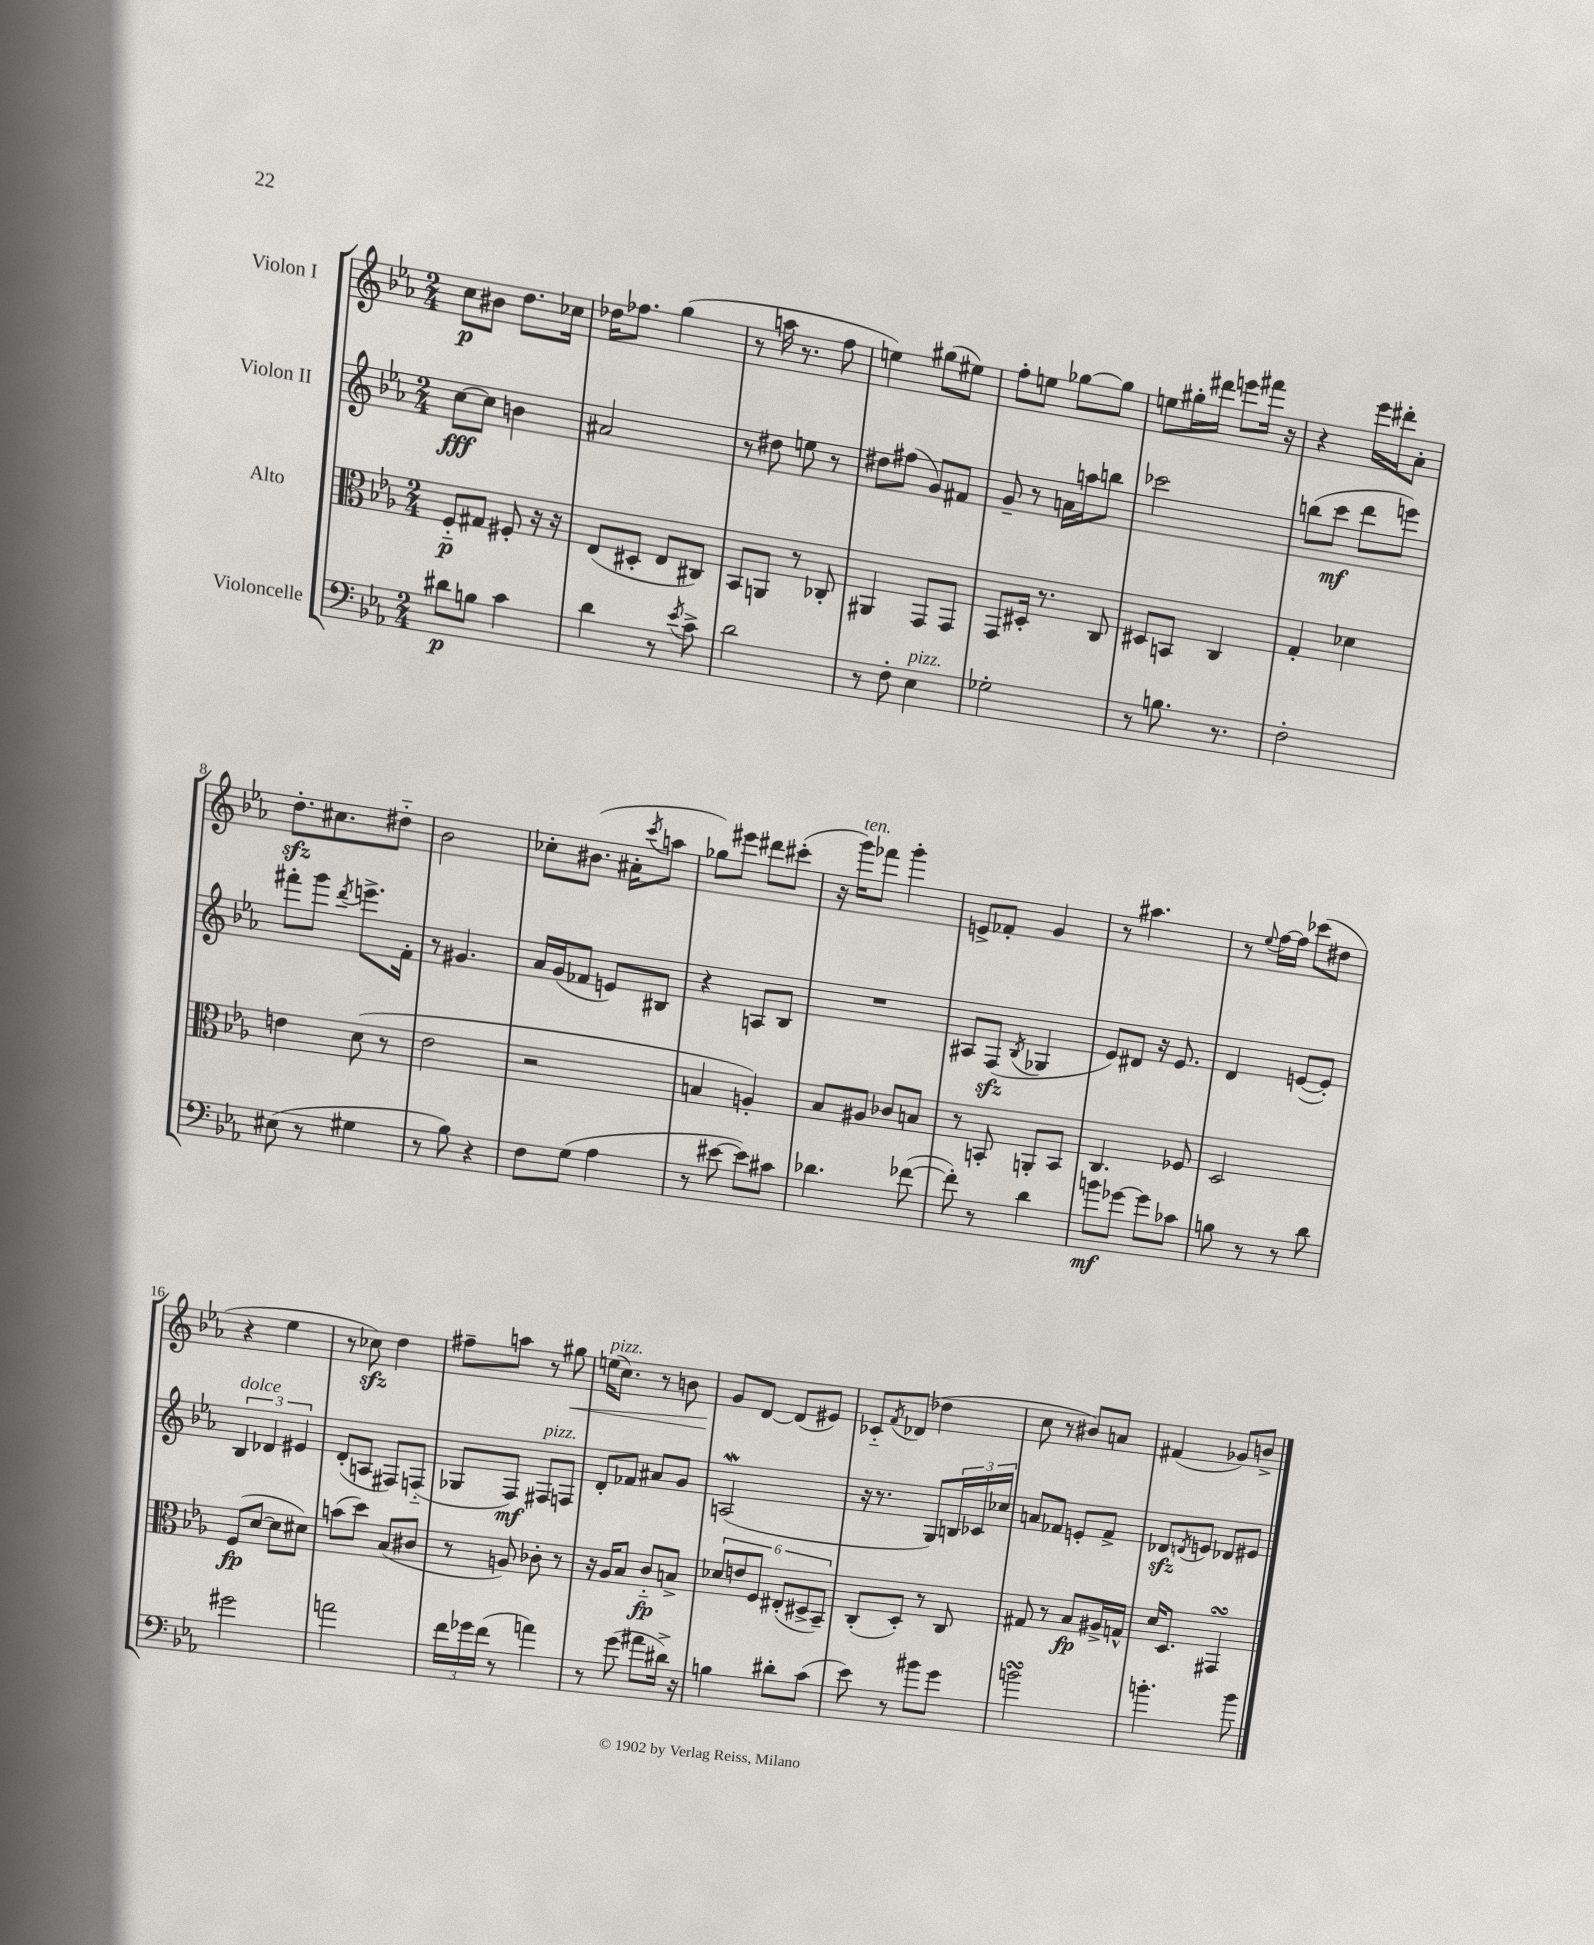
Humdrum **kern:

**kern	**dynam	**kern	**dynam	**kern	**dynam	**kern	**dynam
*part4	*part4	*part3	*part3	*part2	*part2	*part1	*part1
*staff4	*staff4	*staff3	*staff3	*staff2	*staff2	*staff1	*staff1
*I"Violoncelle	*	*I"Alto	*	*I"Violon II	*	*I"Violon I	*
*clefF4	*	*clefC3	*	*clefG2	*	*clefG2	*
*k[b-e-a-]	*	*k[b-e-a-]	*	*k[b-e-a-]	*	*k[b-e-a-]	*
*M2/4	*	*M2/4	*	*M2/4	*	*M2/4	*
=1	=1	=1	=1	=1	=1	=1	=1
8d#X\L	p	8F/L	p	[8cc\L	fff	8cc\L	p
8Bn\J	.	8G#X/J	.	8cc\J]	.	8b#X\J	.
4c\	.	8F#X'/	.	4bn\	.	8.dd\L	.
.	.	16r	.	.	.	.	.
.	.	16r	.	.	.	16cc-X\Jk	.
=2	=2	=2	=2	=2	=2	=2	=2
4d\	.	(8E-/L	.	2a#X/	.	16dd-X\KL	.
.	.	.	.	.	.	8.ff-X\J	.
.	.	8D#X'/J	.	.	.	.	.
8r	.	8E-/L	.	.	.	(4gg\	.
8qe-/	.	.	.	.	.	.	.
8c^\	.	8C#X/J)	.	.	.	.	.
=3	=3	=3	=3	=3	=3	=3	=3
2d\	.	8BB-/L	.	8r	.	8r	.
.	.	8AAn/J	.	8dd#X\	.	16aan\	.
.	.	.	.	.	.	8.r	.
.	.	8r	.	8een\	.	.	.
.	.	8C-X'/	.	8r	.	8ff\	.
=4	=4	=4	=4	=4	=4	=4	=4
8r	.	4AA#X/	.	8dd#X\L	.	4een\)	.
8F'\	.	.	.	(8ff#X\J	.	.	.
!LO:TX:a:i:t=pizz.	!	!	!	!	!	!	!
4E-\	.	8GG/L	.	8g/L)	.	(8gg#X\L	.
.	.	8GG/J	.	8f#X/J	.	8ee#X\J)	.
=5	=5	=5	=5	=5	=5	=5	=5
2G-X'\	.	8GG/L	.	8g~/	.	8ff'\L	.
.	.	16D#X'/Jk	.	8r	.	8een\J	.
.	.	8.r	.	.	.	.	.
.	.	.	.	16an\LL	.	[8gg-X\L	.
.	.	.	.	16aan\J	.	.	.
.	.	8C/	.	8bbn\J	.	8gg-\J]	.
=6	=6	=6	=6	=6	=6	=6	=6
8r	.	8D#X/L	.	2ccc-X\	.	8een\L	.
8.Bn\	.	8BBn/J	.	.	.	16gg#X'\L	.
.	.	.	.	.	.	16ddd#X\JJ	.
.	.	4C/	.	.	.	8eeen\L	.
8.r	.	.	.	.	.	.	.
.	.	.	.	.	.	16fff#X\Jk	.
.	.	.	.	.	.	16r	.
=7	=7	=7	=7	=7	=7	=7	=7
2F'\	.	4G'/	.	(8bbn\L	.	4r	.
.	.	.	.	8ccc\J	mf	.	.
.	.	4d-X\	.	8ddd\L	.	16eee-\LL	.
.	.	.	.	.	.	16ddd#X'\J	.
.	.	.	.	8eeen\J)	.	8a-'\J	.
!!LO:LB:g=z
=8	=8	=8	=8	=8	=8	=8	=8
(8E#X\	.	4en\	.	8fff#X'\L	.	8.ddzz'\L	.
8r	.	.	.	8ggg\J	.	.	.
.	.	.	.	.	.	8.cc#X\	.
.	.	.	.	8qddd/	.	.	.
4G#X\	.	(8d\	.	8.eeen^\L	.	.	.
.	.	8r	.	.	.	8dd#X\J	.
.	.	.	.	16f'\Jk	.	.	.
=9	=9	=9	=9	=9	=9	=9	=9
8r	.	2e-\	.	8r	.	2b-\	.
8B-\)	.	.	.	4.g#X/	.	.	.
4r	.	.	.	.	.	.	.
=10	=10	=10	=10	=10	=10	=10	=10
8F\L	.	2r	.	16a-/LL	.	8cc-X'\L	.
.	.	.	.	(16g/J	.	.	.
(8G\J	.	.	.	8f-X/J	.	(8.b#X\J	.
4A-\	.	.	.	8en/L)	.	.	.
.	.	.	.	.	.	16a#X'\KL	.
.	.	.	.	.	.	8qccc/	.
.	.	.	.	8B#X/J	.	8aan\J	.
=11	=11	=11	=11	=11	=11	=11	=11
8r	.	4Bn/	.	4r	.	8gg-X\L)	.
[8e#X\	.	.	.	.	.	8eee#X\J	.
8e#\L])	.	4An'/)	.	8An/L	.	8ddd#X\L	.
8c#X\J	.	.	.	8B-/J	.	(8ccc#X'\J	.
=12	=12	=12	=12	=12	=12	=12	=12
4.d-X\	.	8B-/L	.	2r	.	16r	.
!	!	!	!	!	!	!LO:TX:a:i:t=ten.	!
.	.	.	.	.	.	16ggg\KL)	.
.	.	8A#X/J	.	.	.	8fff-X\J	.
.	.	8c-X/L	.	.	.	4ggg'\	.
([8f-X\	.	8Bn/J	.	.	.	.	.
=13	=13	=13	=13	=13	=13	=13	=13
8f-'\])	.	8r	.	8A#X/L	.	8en^/L	.
8r	.	8BBn'/	.	(8Fzz/J	.	8f-X'/J	.
.	.	.	.	8qB-/	.	.	.
4d\	.	8AAn'/L	.	4G-X/	.	4g/	.
.	.	8BB/J	.	.	.	.	.
=14	=14	=14	=14	=14	=14	=14	=14
8bn\L	mf	4.C/	.	8e-/L)	.	8r	.
[8g-X\J	.	.	.	8d#X/J	.	4.aa#X\	.
8g-\L]	.	.	.	16r	.	.	.
.	.	.	.	8.e-/	.	.	.
8c-X\J	.	8F-X/	.	.	.	.	.
=15	=15	=15	=15	=15	=15	=15	=15
8Bn\	.	2D/	.	4d/	.	8r	.
.	.	.	.	.	.	8qqee-/	.
8r	.	.	.	.	.	[16ff\LL	.
.	.	.	.	.	.	16ff\JJ]	.
8r	.	.	.	([8en/L	.	(8ccc-X\L	.
8d\	.	.	.	8e'/J])	.	8dd#X\J	.
!!LO:LB:g=z
=16	=16	=16	=16	=16	=16	=16	=16
!	!	!	!	!LO:TX:a:i:t=dolce	!	!	!
2g#X\	.	(8F/L	fp	6B-/	.	4r	.
.	.	[8d/J	.	.	.	.	.
.	.	.	.	6d-X/	.	.	.
.	.	8d\L]	.	.	.	4ee-\	.
.	.	.	.	6e#X/	.	.	.
.	.	8d#X\J)	.	.	.	.	.
=17	=17	=17	=17	=17	=17	=17	=17
2an\	.	(8bn\L	.	(8d'/L	.	8r	.
.	.	8dd\J)	.	8An/J	.	8cc-Xzz\)	.
.	.	(8B-/L	.	8F#X/L)	.	4dd\	.
.	.	8c#X/J	.	(8Fn/J	.	.	.
=18	=18	=18	=18	=18	=18	=18	=18
24f\LL	.	8r	.	8G-X/L	.	8ff#X~\L	.
24g-X\	.	.	.	.	.	.	.
(24f\JJ	.	.	.	.	.	.	.
8r	.	8An/)	.	8F/J)	mf	8aan\J	.
!	!	!	!	!LO:TX:a:i:t=pizz.	!	!	!
4an\)	.	8c-X'\	.	8F#X/L	.	8r	.
!	!	!	!	!	!	!	!LO:HP:b
.	.	8r	.	8Fn/J	.	8gg#X\	<
=19	=19	=19	=19	=19	=19	=19	=19
!	!	!	!	!	!	!LO:TX:a:i:t=pizz.	!
8r	.	16r	.	8d'/L	.	(16een\KL	.
.	.	16A-/KL	.	.	.	8.cc\J)	.
(8g\	.	8B-/J	.	8f-X/J	.	.	.
8a#X\L	.	8c/L	fp	8a#X/L	.	8r	.
16d#X^\Jk)	.	8Bn^/J	.	8g/J	.	8bn\	.
16r	.	.	.	.	.	.	.
=20	=20	=20	=20	=20	=20	=20	=20
4Bn\	.	12d-X/L	.	(2AnW/	.	8g/L	.
.	.	12en/	.	.	.	.	.
.	.	.	.	.	.	[8d/J	[
.	.	12F/J	.	.	.	.	.
8d#X'\L	.	(12E#X'/L	.	.	.	(8d/L]	.
.	.	12D#X^/	.	.	.	.	.
(8c\J	.	.	.	.	.	8e#X/J)	.
.	.	12BB-~/J)	.	.	.	.	.
=21	=21	=21	=21	=21	=21	=21	=21
8e-\)	.	(8C'/L	.	16r	.	8c-X/L	.
.	.	.	.	8.r	.	.	.
.	.	.	.	.	.	8qf/	.
8r	.	8D'/J)	.	.	.	(8d-X/J	.
8b#X\L	.	8r	.	8G/L)	.	4dd-X\	.
8g\J	.	8C/	.	24Bn/L	.	.	.
.	.	.	.	24c-X/	.	.	.
.	.	.	.	24cc-X/JJ	.	.	.
=22	=22	=22	=22	=22	=22	=22	=22
2bnsSsS\	.	8G#X/	.	8an/L	.	8cc\	.
.	.	8r	.	8f-X/J	.	8r	.
.	.	8B-/L	fp	8en'/L	.	8b#X/L)	.
.	.	16A#X^/L	.	8f-^/J	.	8an/J	.
.	.	16Gn^^/JJ	.	.	.	.	.
=23	=23	=23	=23	=23	=23	=23	=23
4.bn'\	.	16d/KL	.	8d-Xzz/L	.	(4f#X/	.
.	.	8.D/J	.	.	.	.	.
.	.	.	.	8qdn/	.	.	.
.	.	.	.	8en/J	.	.	.
.	.	4GG#XsSsS/	.	8d-X/L	.	8g-X/L)	.
8b\	.	.	.	8e#X/J	.	8bn^/J	.
==	==	==	==	==	==	==	==
*-	*-	*-	*-	*-	*-	*-	*-
